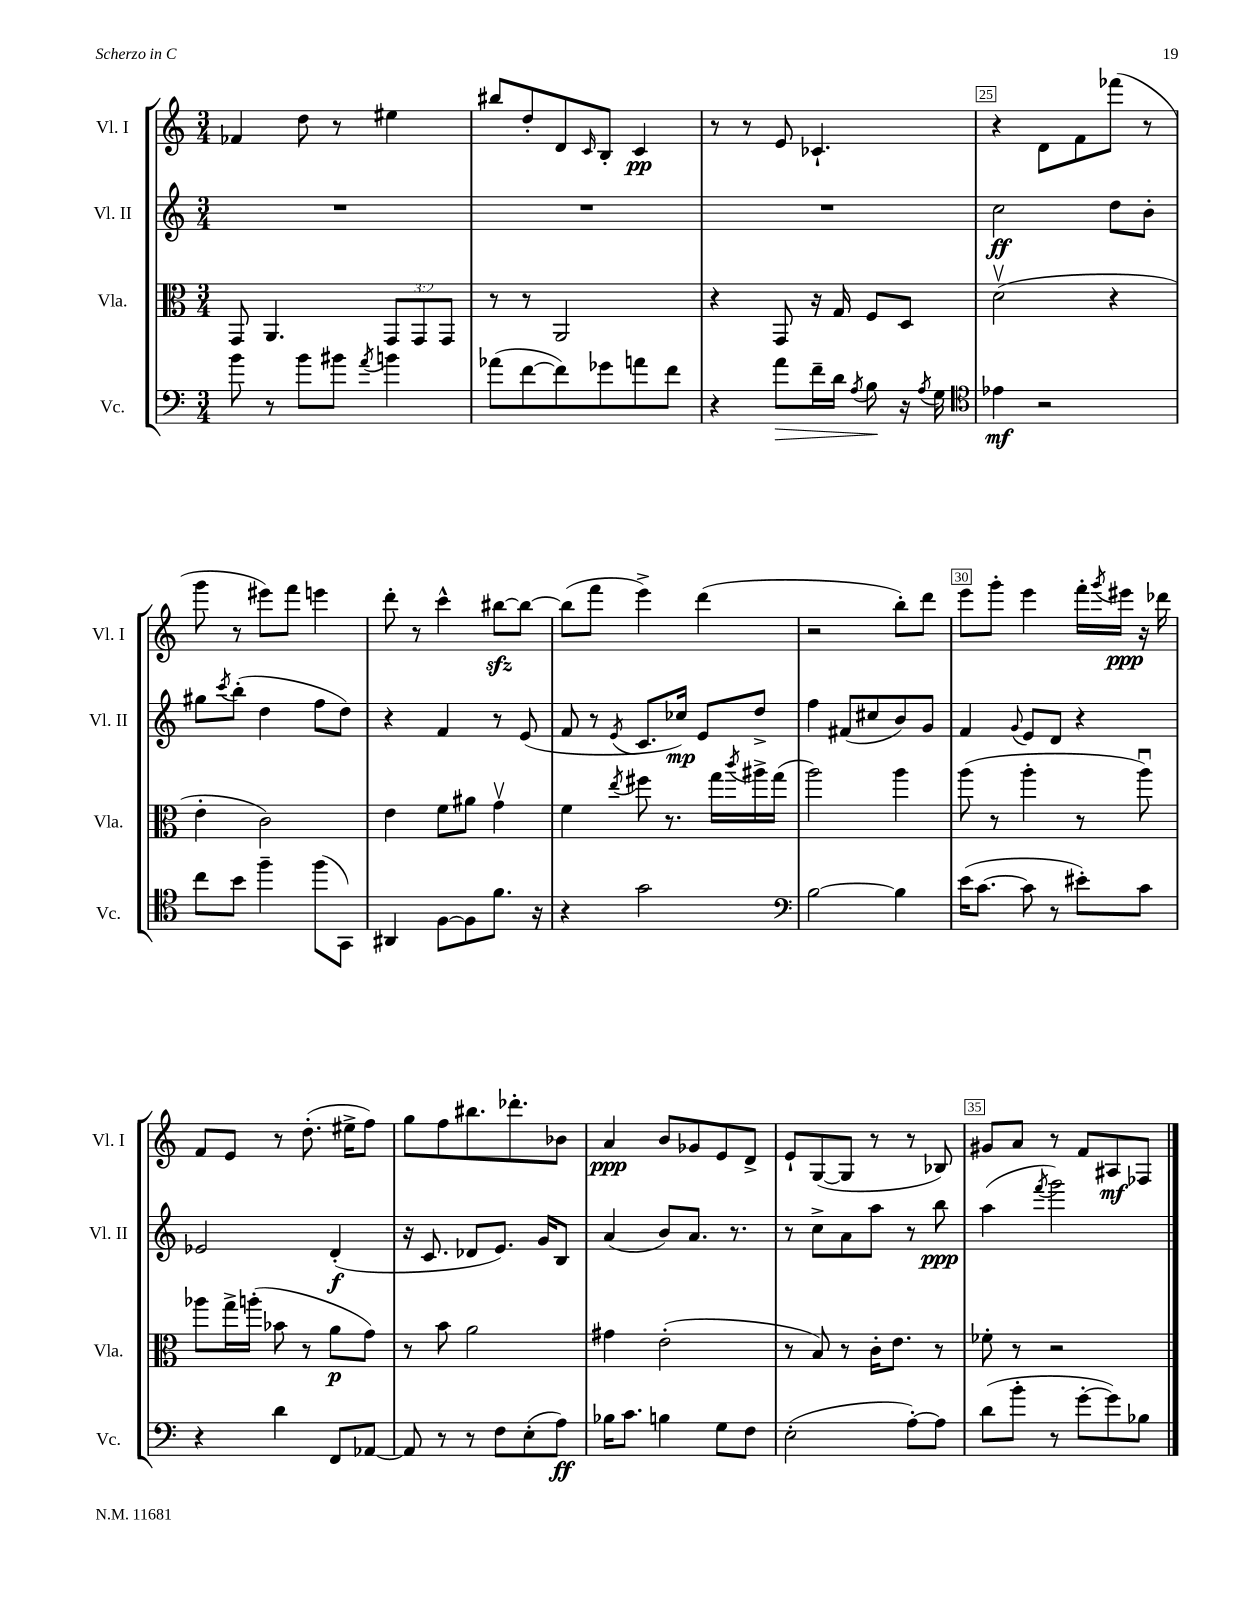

**kern	**kern	**kern	**kern
*staff4	*staff3	*staff2	*staff1
*clefF4	*clefC3	*clefG2	*clefG2
*k[]	*k[]	*k[]	*k[]
*M3/4	*M3/4	*M3/4	*M3/4
8b	8GG	2.r	4f-
8r	4.AA	.	.
8b	.	.	8dd
8b#	.	.	8r
8qa	.	.	.
4b	12GG	.	4ee#
.	12GG	.	.
.	12GG	.	.
=	=	=	=
(8a-	8r	2.r	8bb#
[8f	8r	.	8dd'
8f])	2AA	.	8d
.	.	.	16qqc
8g-	.	.	8B'
8a	.	.	4c
8f	.	.	.
=	=	=	=
4r	4r	2.r	8r
.	.	.	8r
8a	8GG	.	8e
16f~	16r	.	4.c-`
16d	16G	.	.
8qA	.	.	.
8B	8F	.	.
16r	8D	.	.
8qA	.	.	.
16G	.	.	.
=	=	=	=
*clefC4	*	*	*
4e-	(2dv	2cc	4r
2r	.	.	8d
.	.	.	8f
.	4r	8dd	(8fff-
.	.	8b'	8r
=	=	=	=
8cc	4e'	8gg#	8ggg
.	.	8qccc	.
8b	.	(8bb'	8r
4ff~	2c)	4dd	8eee#)
.	.	.	8fff
(8ff	.	8ff	4eee
8GG)	.	8dd)	.
=	=	=	=
4AA#	4e	4r	8ddd'
.	.	.	8r
[8F	8f	4f	4ccc^^
8F]	8a#	.	.
8.f	4gv	8r	[8bb#
.	.	(8e	8bb#_
16r	.	.	.
=	=	=	=
4r	4f	8f	(8bb#]
.	.	8r	8fff
.	8qee	8qe	.
2g	8ff#	8.c	4eee^)
.	8.r	.	.
.	.	16cc-)	.
.	.	8e	(4ddd
.	16gg	.	.
.	8qccc	.	.
.	16aa#^	8dd^	.
.	(16gg	.	.
=	=	=	=
*clefF4	*	*	*
[2B	2aa)	4ff	2r
.	.	(8f#	.
.	.	8cc#	.
4B]	4aa	8b)	8bb')
.	.	8g	8ddd
=	=	=	=
(16e	(8aa	4f	8eee
[8.c	.	.	.
.	8r	.	8ggg'
.	.	8qqg	.
8c]	4aa'	8e	4eee
8r	.	8d	.
8e#')	8r	4r	16fff'
.	.	.	8qggg
.	.	.	16eee#
8c	8aau)	.	16r
.	.	.	16ddd-
=	=	=	=
4r	8aa-	2e-	8f
.	16gg^	.	8e
.	(16aa'	.	.
4d	8b-	.	8r
.	8r	.	(8.dd'
8FF	8a	(4d'	.
.	.	.	16ee#^
[8AA-	8g)	.	8ff)
=	=	=	=
8AA-]	8r	16r	8gg
.	.	8.c	.
8r	8b	.	8ff
8r	2a	8d-	8.bb#
8F	.	8.e)	.
.	.	.	8.ddd-'
(8E'	.	.	.
.	.	16g	.
8A)	.	8B	8b-
=	=	=	=
16B-	4g#	(4a	4a
8.c	.	.	.
4B	(2e'	8b)	8b
.	.	8.a	8g-
8G	.	.	8e
.	.	8.r	.
8F	.	.	8d^
=	=	=	=
(2E'	8r	8r	8e`
.	8B)	8cc^	([8G
.	8r	8a	8G]
.	16c'	8aa	8r
.	8.e	.	.
[8A')	.	8r	8r
8A]	8r	8bb	8B-)
=	=	=	=
(8d	8f-'	(4aa	8g#
8b'	8r	.	8a
.	.	8qfff	.
8r	2r	2ggg)	8r
[8g'	.	.	8f
8g])	.	.	8A#
8B-	.	.	8F-
==	==	==	==
*-	*-	*-	*-
